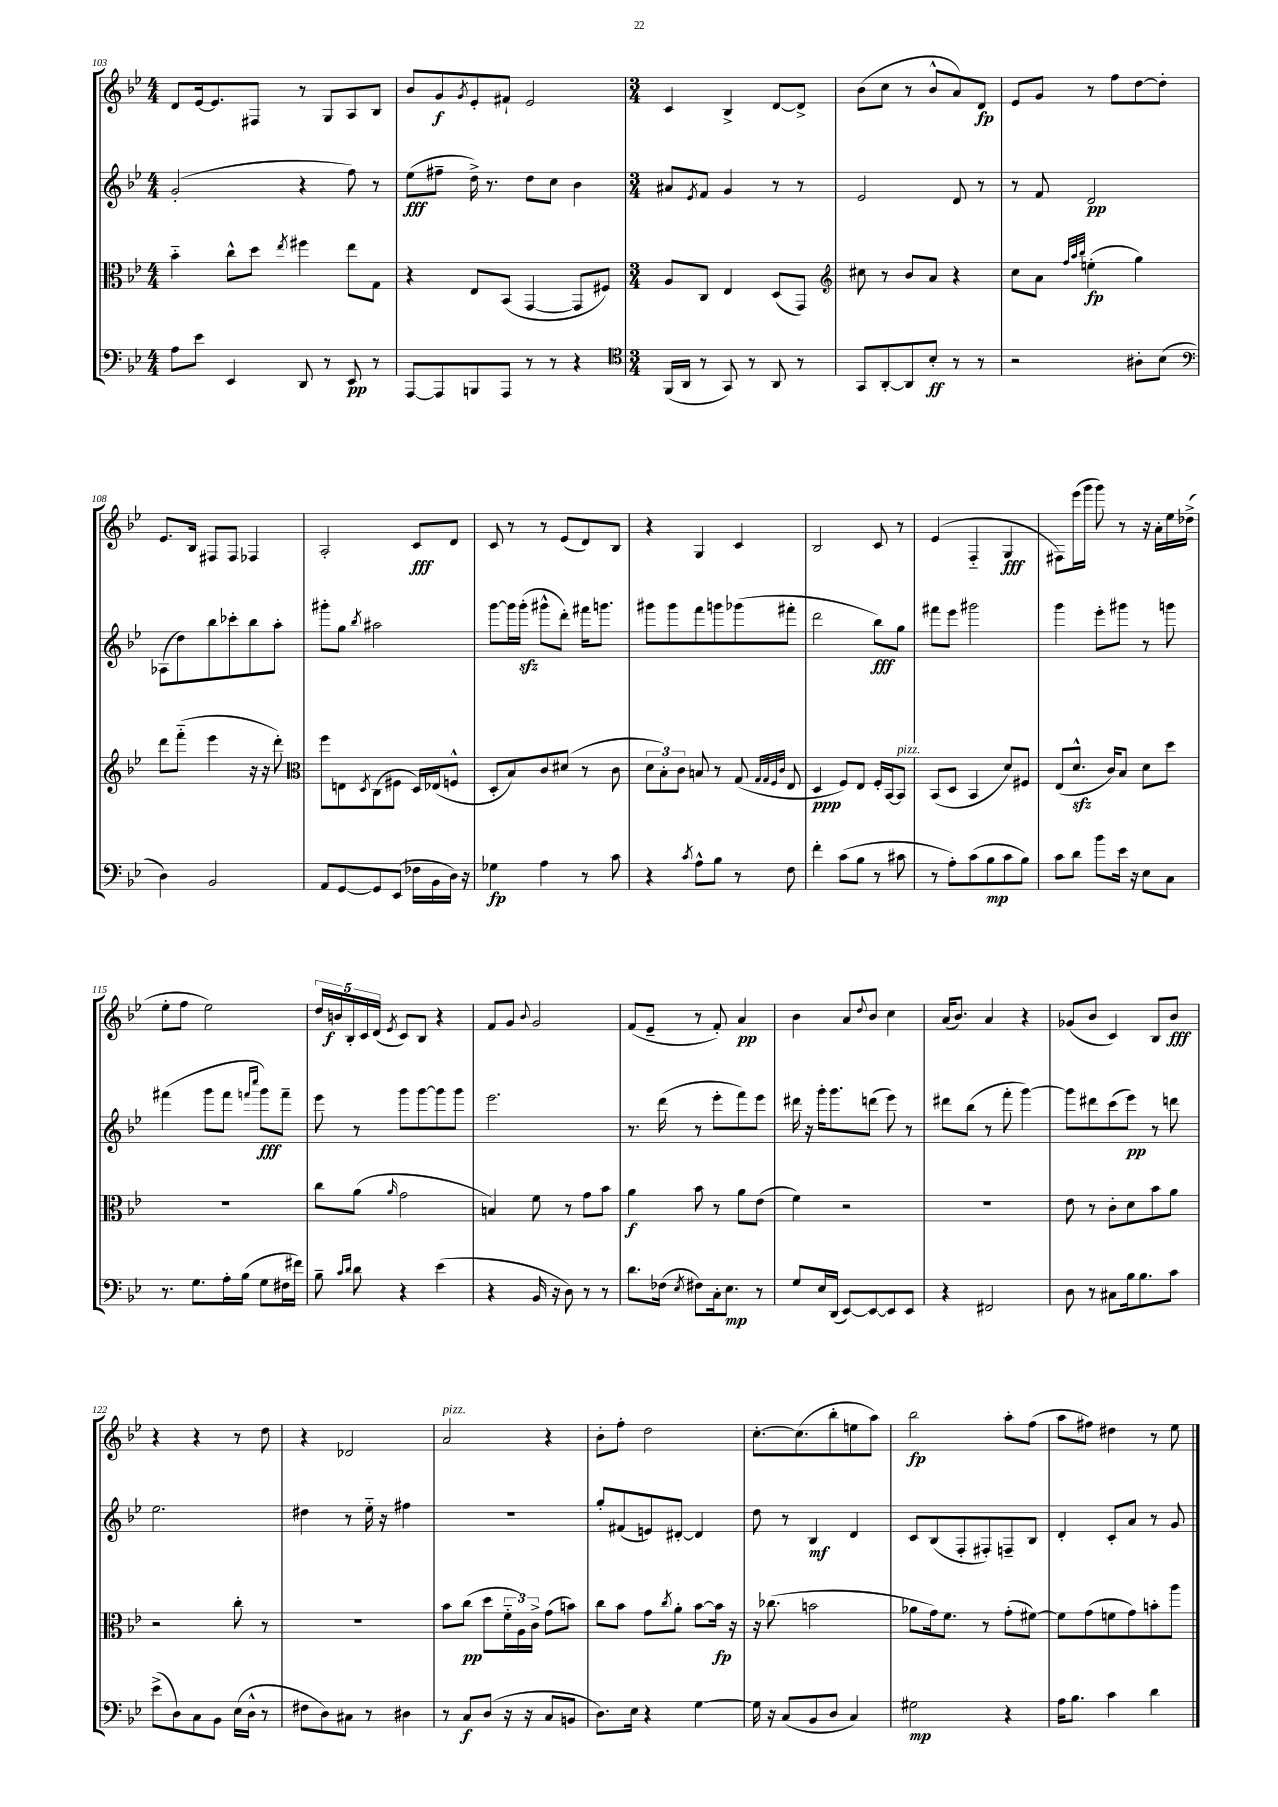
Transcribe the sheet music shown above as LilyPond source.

<<
\new StaffGroup <<
\new Staff = "s0" {
    \clef treble \key bes \major \numericTimeSignature \time 4/4
    d'8 ees'16~ ees'8. fis8 r8 g8 a8 bes8 |
    bes'8 g'8\f \acciaccatura { g'8 } ees'8-. fis'8-! ees'2 |
    \numericTimeSignature \time 3/4 c'4 bes4-> d'8~ d'8-> |
    bes'8( c''8 r8 bes'8-^ a'8) d'8\fp |
    ees'8 g'8 r8 f''8 d''8~ d''8-. |
    ees'8. bes16 fis8 fis8 fes4 |
    a2-. c'8\fff d'8 |
    c'8 r8 r8 ees'8( d'8) bes8 |
    r4 g4 c'4 |
    bes2 c'8 r8 |
    ees'4( f4-_ g4\fff |
    fis8) ees'''16( g'''16 g'''8) r8 r16 a'16-. ees''16 des''16->( |
    ees''8-. f''8 ees''2) |
    \tuplet 5/4 { d''16 b'16\f bes16-. c'16 d'16( } \acciaccatura { ees'8 } c'8) bes8 r4 |
    f'8 g'8 \appoggiatura { bes'8 } g'2 |
    f'8( ees'8-- r8 f'8-.) a'4\pp |
    bes'4 a'8 \appoggiatura { d''8 } bes'8 c''4 |
    a'16( bes'8.) a'4 r4 |
    ges'8( bes'8 c'4) bes8 bes'8\fff |
    r4 r4 r8 d''8 |
    r4 des'2 |
    a'2^\markup { \italic "pizz." } r4 |
    bes'8-. f''8-. d''2 |
    c''8.~-. c''8.( bes''8-. e''8 a''8) |
    bes''2\fp a''8-. f''8( |
    a''8 fis''8) dis''4 r8 ees''8 \bar "|." |
}
\new Staff = "s1" {
    \clef treble \key bes \major \numericTimeSignature \time 4/4
    g'2-.( r4 f''8) r8 |
    ees''8\fff( fis''8-- d''16->) r8. d''8 c''8 bes'4 |
    \numericTimeSignature \time 3/4 ais'8 \acciaccatura { ees'8 } f'8 g'4 r8 r8 |
    ees'2 d'8 r8 |
    r8 f'8 d'2\pp |
    aes8( d''8) bes''8 ces'''8-. bes''8 a''8-. |
    gis'''8-. g''8 \acciaccatura { bes''8 } ais''2 |
    g'''8~ g'''16 g'''16-.\sfz( gis'''8-^ d'''8-.) fis'''16 g'''8. |
    gis'''8 gis'''8 f'''8 g'''8 ges'''8( fis'''8-. |
    d'''2 bes''8\fff) g''8 |
    fis'''8 ees'''8 gis'''2 |
    g'''4 ees'''8-. gis'''8 r8 g'''8 |
    fis'''4( g'''8 fis'''8 \grace { f'''16 c''''16 } g'''8\fff) f'''8-- |
    ees'''8 r8 g'''8 g'''8~ g'''8 g'''8 |
    ees'''2. |
    r8. d'''16( r8 ees'''8-. f'''8) ees'''8 |
    dis'''16 r16 g'''16-. g'''8. d'''8( ees'''8) r8 |
    dis'''8 bes''8( r8 f'''8-. g'''4~) |
    g'''8 dis'''8 c'''8( ees'''8\pp) r8 d'''8 |
    ees''2. |
    dis''4 r8 ees''16-_ r16 fis''4 |
    R2. |
    g''8-. fis'8( e'8) dis'8~-. dis'4 |
    d''8 r8 bes4\mf d'4 |
    c'8 bes8( f8-. fis8-.) f8-- bes8 |
    d'4-. c'8-. a'8 r8 g'8 \bar "|." |
}
\new Staff = "s2" {
    \clef alto \key bes \major \numericTimeSignature \time 4/4
    bes'4-_ c''8-^ d''8 \acciaccatura { ees''8 } fis''4 ees''8 g8 |
    r4 ees8 bes,8( g,4~ g,8 fis8) |
    \numericTimeSignature \time 3/4 a8 c8 ees4 d8( g,8) |
    \clef treble cis''8 r8 bes'8 a'8 r4 |
    c''8 a'8 \grace { f''32 a''32 bes''32 } e''4-.\fp( g''4) |
    d'''8 f'''8-_( ees'''4 r16 r16 d'''8-.) |
    \clef alto f''8 e8 \acciaccatura { d8 } c8( fis8 d16) ees16( f8-^ |
    d8-. bes8) c'8 dis'8( r8 c'8 |
    \tuplet 3/2 { d'8 bes8-.) c'8 } b8 r8 g8( \grace { g32 g32 f32 c'32 } ees8 |
    d4\ppp f8) ees8 f16-. bes,16~ bes,8^\markup { \italic "pizz." } |
    bes,8( d8 bes,4 d'8) fis8 |
    ees8( d'8.-^\sfz c'16) bes8 d'8 d''8 |
    R2. |
    c''8 a'8( \grace { a'16 } g'2 |
    b4) f'8 r8 g'8 bes'8 |
    a'4\f bes'8 r8 a'8 ees'8( |
    f'4) r2 |
    r2. |
    ees'8 r8 c'8-. d'8 bes'8 a'8 |
    r2 c''8-. r8 |
    R2. |
    bes'8 c''8\pp( d''8 \tuplet 3/2 { f'16-_ a16) c'16-> } g'8( b'8) |
    c''8 bes'8 g'8 \acciaccatura { c''8 } a'8-. bes'8~ bes'16\fp r16 |
    r16 ces''8.( b'2 |
    aes'8 g'16) f'8. r8 g'8-.( fis'8~) |
    fis'8 g'8( f'8 g'8) b'8-. a''8 \bar "|." |
}
\new Staff = "s3" {
    \clef bass \key bes \major \numericTimeSignature \time 4/4
    a8 ees'8 ees,4 d,8 r8 ees,8\pp r8 |
    a,,8~ a,,8 b,,8 a,,8 r8 r8 r4 |
    \numericTimeSignature \time 3/4 \clef tenor f,16( a,16 r8 g,8) r8 a,8 r8 |
    g,8 a,8~-. a,8 bes8-.\ff r8 r8 |
    r2 ais8-. bes8( |
    \clef bass d4) bes,2 |
    a,8 g,8~ g,8 ees,8( fes16 bes,16 d16) r16 |
    ges4\fp a4 r8 c'8 |
    r4 \acciaccatura { c'8 } a8-^ bes8 r8 f8 |
    f'4-. c'8( bes8 r8 cis'8 |
    r8 a8-.) c'8( bes8\mp c'8 bes8) |
    c'8 d'8 bes'8 ees'16 r16 ees8 c8 |
    r8. g8. a16-. bes16( g8 fis16 fis'16) |
    bes8-- \grace { c'16 d'16 } d'8 r4 ees'4( |
    r4 bes,16 r16 d8) r8 r8 |
    d'8. fes16( \acciaccatura { ees8 } fis8) c16-. ees8.\mp r8 |
    g8 ees16 d,16( ees,8~) ees,8~ ees,8 ees,8 |
    r4 fis,2 |
    d8 r8 cis8 bes16 bes8. c'8 |
    ees'8->( d8) c8 bes,8 ees16( d16-^ r8 |
    fis8 d8) cis8 r8 dis4 |
    r8 c8\f d8( r16 r16 c8 b,8 |
    d8.) ees16 r4 g4~ |
    g16 r16 c8( bes,8 d8 c4) |
    gis2\mp r4 |
    a16 bes8. c'4 d'4 \bar "|." |
}
>>
>>
\layout { \context { \Score currentBarNumber = #103 } }
